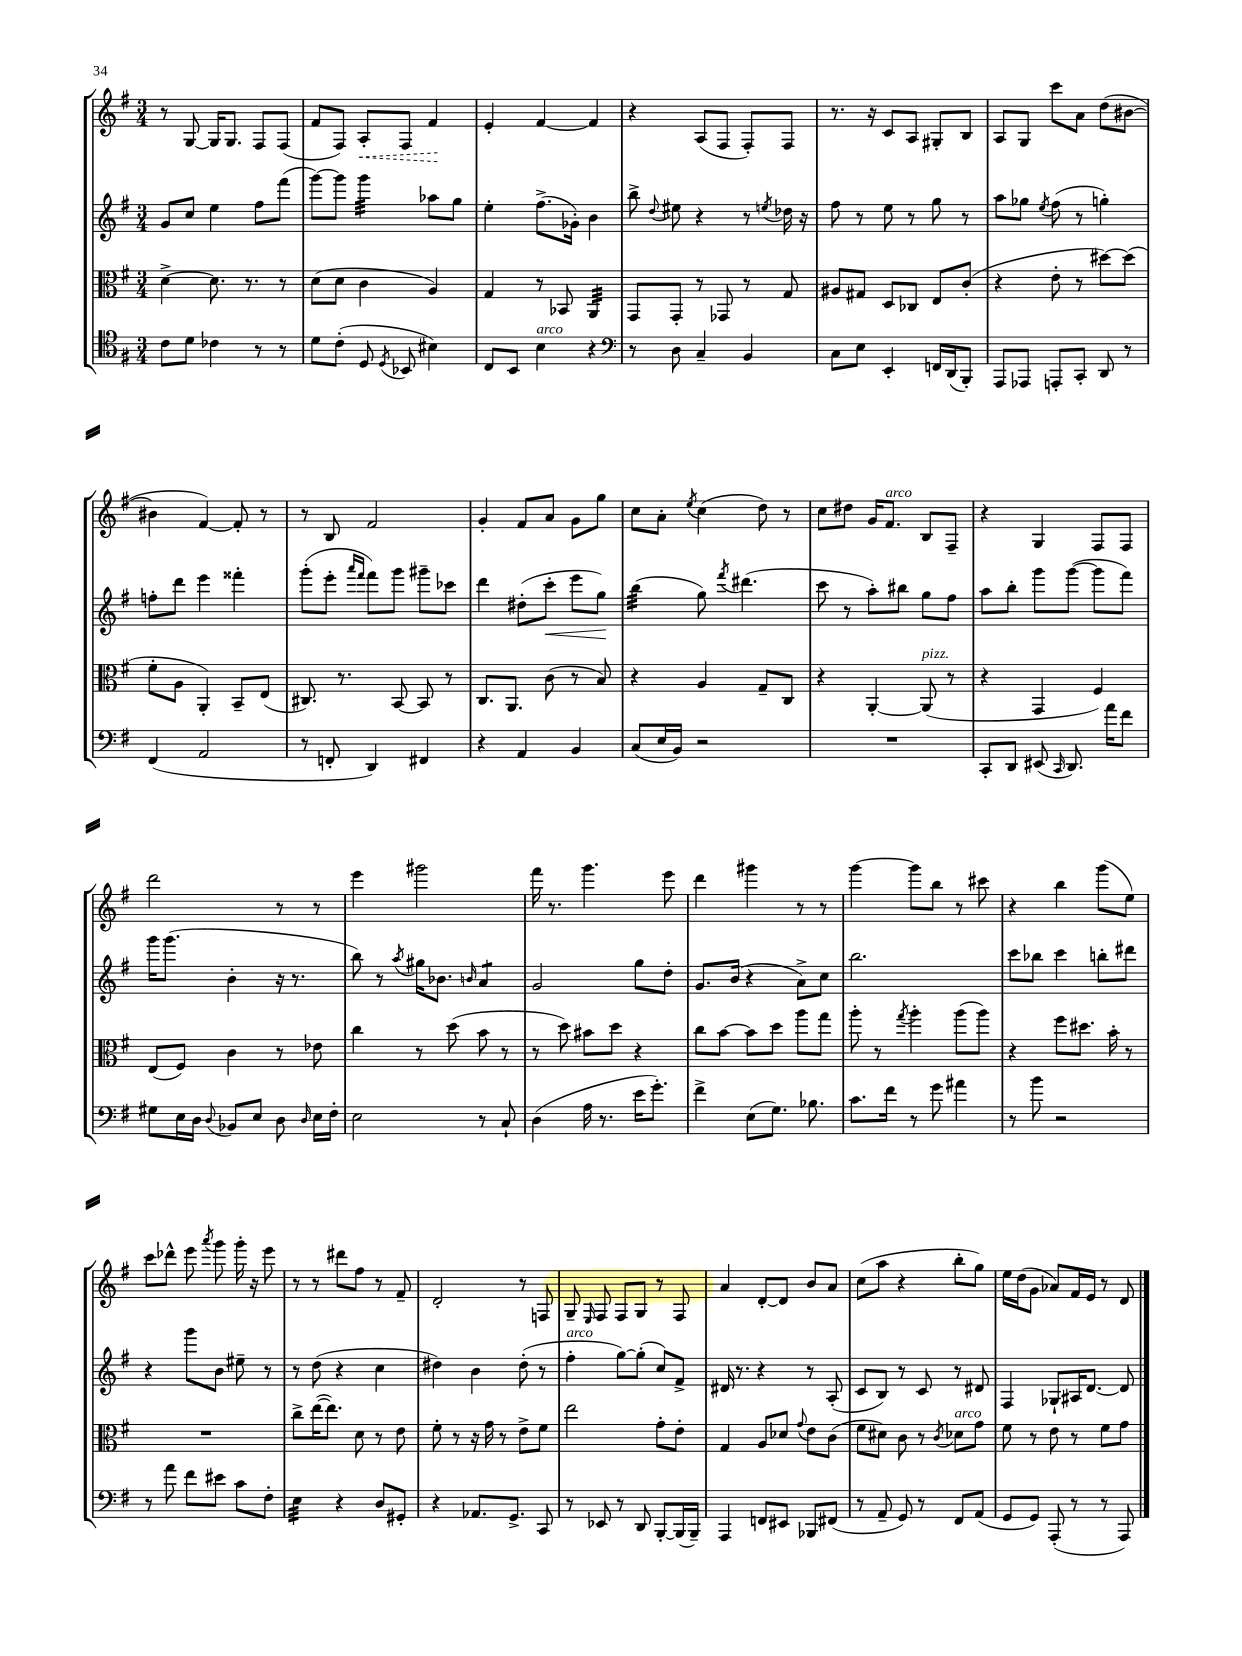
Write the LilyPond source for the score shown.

<<
\new StaffGroup <<
\new Staff = "s0" {
    \clef treble \key g \major \numericTimeSignature \time 3/4
    \autoBeamOff r8 g8~ g16[ g8.] fis8[ fis8]( |
    fis'8[ fis8]) \once \override Hairpin.style = #'dashed-line a8[-.\< fis8] fis'4\! |
    e'4-. fis'4~ fis'4 |
    r4 a8[( fis8] fis8[-.) fis8] |
    r8. r16 c'8[ a8] gis8[-. b8] |
    a8[ g8] c'''8[ a'8] d''8[( bis'8]~ |
    bis'4 fis'4~) fis'8-. r8 |
    r8 b8 fis'2 |
    g'4-. fis'8[ a'8] g'8[ g''8] |
    c''8[ a'8]-. \acciaccatura { e''8 } c''4( d''8) r8 |
    c''8[ dis''8] g'16[ fis'8.]^\markup { \italic "arco" } b8[ fis8]-- |
    r4 g4 fis8[ fis8] |
    d'''2 r8 r8 |
    e'''4 gis'''2 |
    fis'''16 r8. g'''4. e'''8 |
    d'''4 gis'''4 r8 r8 |
    g'''4~ g'''8[ b''8] r8 cis'''8 |
    r4 b''4 g'''8[( e''8]) |
    c'''8[ des'''8]-^ e'''8 \acciaccatura { a'''8 } g'''8 g'''16-. r16 e'''8 |
    r8 r8 dis'''8[ fis''8] r8 fis'8-- |
    d'2-. r8 f8 |
    g8-- \grace { e16 } fis8 fis8[ g8] r8 fis8 |
    a'4 d'8[~-. d'8] b'8[ a'8] |
    c''8[( a''8] r4 b''8[-. g''8]) |
    e''16[ d''16( g'8] aes'8[) fis'16 e'16] r8 d'8 \bar "|." |
}
\new Staff = "s1" {
    \clef treble \key g \major \numericTimeSignature \time 3/4
    \autoBeamOff g'8[ c''8] e''4 fis''8[ fis'''8]( |
    g'''8[~) g'''8] g'''4:32 aes''8[ g''8] |
    e''4-. fis''8.[->( ges'16]-.) b'4 |
    b''8-> \appoggiatura { d''8 } eis''8 r4 r8 \acciaccatura { e''8 } des''16 r16 |
    fis''8 r8 e''8 r8 g''8 r8 |
    a''8[ ges''8] \acciaccatura { e''8 } fis''8( r8 g''4-.) |
    f''8[-. d'''8] e'''4 fisis'''4-. |
    g'''8[-.( e'''8]-. \grace { a'''16[ fis'''16] } fis'''8[) g'''8] gis'''8[-- ces'''8] |
    d'''4 dis''8[-.( c'''8]-.\< e'''8[ g''8]\!) |
    b''4:32( g''8) \acciaccatura { fis'''8 } dis'''4.( |
    c'''8 r8 a''8[-.) bis''8] g''8[ fis''8] |
    a''8[ b''8]-. g'''8[ g'''8]~( g'''8[ fis'''8]) |
    g'''16[ g'''8.]( b'4-. r16 r8. |
    b''8) r8 \acciaccatura { a''8 } gis''16[ bes'8.] \grace { b'16 } a'4:8 |
    g'2 g''8[ d''8]-. |
    g'8.[ b'16]( r4 a'8[->) c''8] |
    b''2. |
    c'''8[ bes''8] c'''4 b''8[-. dis'''8] |
    r4 g'''8[ b'8] eis''8-- r8 |
    r8 d''8( r4 c''4 |
    dis''4) b'4 dis''8-.( r8 |
    fis''4-.^\markup { \italic "arco" } g''8[~) g''8]-.( c''8[) fis'8]-> |
    dis'16 r8. r4 r8 a8-.( |
    c'8[ b8]) r8 c'8 r8 dis'8 |
    fis4 ges8[-! ais16 d'8.]~ d'8 \bar "|." |
}
\new Staff = "s2" {
    \clef alto \key g \major \numericTimeSignature \time 3/4
    \autoBeamOff d'4~-> d'8. r8. r8 |
    d'8[( d'8] c'4 a4) |
    g4 r8 bes,8 a,4:32 |
    g,8[ g,8]-. r8 ges,8 r8 g8 |
    ais8[ gis8] d8[ ces8] e8[ c'8]-.( |
    r4 e'8-. r8 dis''8[~) dis''8]( |
    fis'8[-. a8] a,4-.) b,8[-- e8]( |
    cis8.) r8. b,8~ b,8 r8 |
    c8.[ a,8.] c'8( r8 b8) |
    r4 a4 g8[-- c8] |
    r4 a,4~-. a,8^\markup { \italic "pizz." }( r8 |
    r4 g,4 fis4) |
    e8[( fis8]) c'4 r8 ees'8 |
    c''4 r8 d''8( b'8 r8 |
    r8 d''8) bis'8[ d''8] r4 |
    c''8[ b'8]~ b'8[ d''8] a''8[ g''8] |
    a''8-. r8 \acciaccatura { g''8 } a''4-. a''8[( a''8]) |
    r4 fis''8[ dis''8.] b'16-. r8 |
    R2. |
    c''8[-> e''16~( e''8.]) d'8 r8 e'8 |
    fis'8-. r8 r16 g'16 r8 e'8[-> fis'8] |
    e''2 g'8[-. e'8]-. |
    g4 a8[ des'8] \appoggiatura { g'8 } e'8[ c'8]( |
    fis'8[ dis'8]) c'8 r8 \acciaccatura { c'8 } des'8[^\markup { \italic "arco" } g'8] |
    fis'8 r8 e'8 r8 fis'8[ g'8] \bar "|." |
}
\new Staff = "s3" {
    \clef tenor \key g \major \numericTimeSignature \time 3/4
    \autoBeamOff c'8[ d'8] ces'4 r8 r8 |
    d'8[ c'8]-.( d8 \acciaccatura { d8 } bes,8 bis4) |
    c8[ b,8] b4^\markup { \italic "arco" } r4 |
    \clef bass r8 d8 c4-- b,4 |
    c8[ e8] e,4-. f,16[ d,16( b,,8]-.) |
    a,,8[ aes,,8] a,,8[-. c,8]-. d,8 r8 |
    fis,4( a,2 |
    r8 f,8-. d,4) fis,4 |
    r4 a,4 b,4 |
    c8[( e16 b,16]) r2 |
    R2. |
    c,8[-. d,8] eis,8( \grace { c,16 } d,8.) a'16[ fis'8] |
    gis8[ e16 d16] \appoggiatura { d8 } bes,8[ e8] d8 \grace { d16 } e16[ fis16]-. |
    e2 r8 c8-! |
    d4( a16 r8. e'16[ g'8.]-.) |
    fis'4-> e8[( g8.]) bes8. |
    c'8.[ fis'16] r8 g'8 ais'4 |
    r8 b'8 r2 |
    r8 a'8 fis'8[ eis'8] c'8[ fis8]-. |
    e4:32 r4 d8[ gis,8]-. |
    r4 aes,8.[ g,8.]-> c,8 |
    r8 ees,8 r8 d,8 b,,8[~-. b,,16( b,,16]--) |
    a,,4 f,8[ eis,8] bes,,8[ fis,8]( |
    r8 a,8-- g,8) r8 fis,8[ a,8]( |
    g,8[ g,8]) a,,8-.( r8 r8 a,,8) \bar "|." |
}
>>
>>
\layout { \context { \Score \remove "Bar_number_engraver" } }
